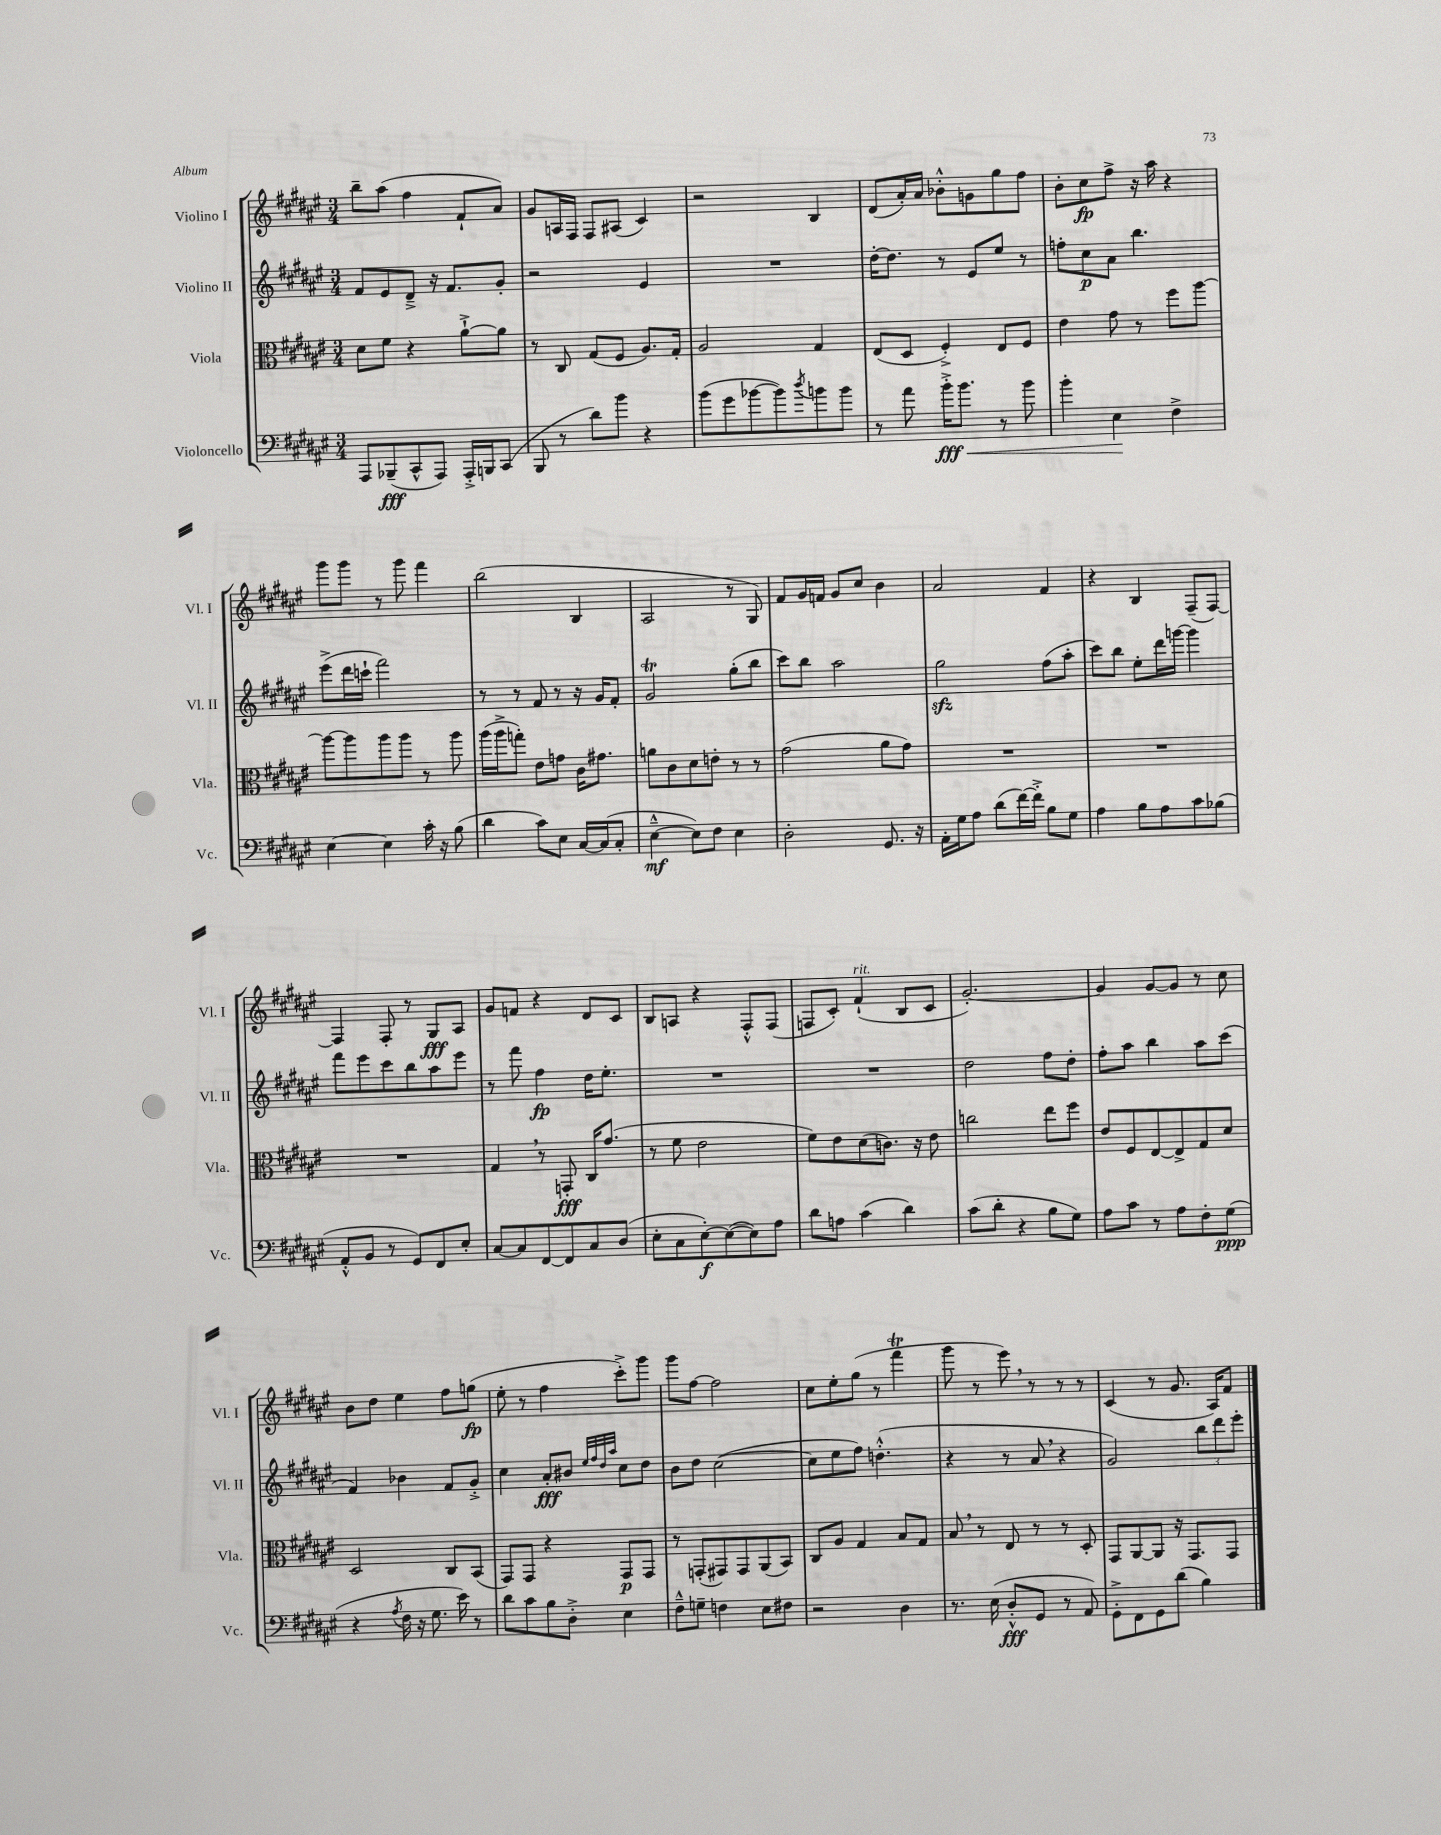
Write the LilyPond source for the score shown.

<<
\new StaffGroup <<
\new Staff = "s0" \with { instrumentName = "Violino I" shortInstrumentName = "Vl. I" } {
    \clef treble \key fis \major \numericTimeSignature \time 3/4
    b''8-- ais''8( fis''4 fis'8-! ais'8) |
    gis'8 a16 fis16 fis8 ais8( cis'4) |
    r2 b4 |
    dis'8( ais'16-.) ais'16 bes'8-.-^ g'8 gis''8 fis''8 |
    b'8-. cis''8\fp fis''8-> r16 ais''16 r4 |
    gis'''8 gis'''8 r8 gis'''8 fis'''4 |
    b''2( b4 |
    ais2 r8 gis8) |
    fis'8 gis'16 f'16 gis'8 cis''8 b'4 |
    ais'2 fis'4 |
    r4 b4 fis8--( fis8~) |
    fis4 fis8-. r8 gis8\fff ais8 |
    gis'8 f'8 r4 dis'8 cis'8 |
    b8 a8 r4 fis8-.-^ fis8( |
    f8 cis'8-.) fis'4-!^\markup { \italic "rit." }( b8 cis'8 |
    gis'2.~-.) |
    gis'4 gis'8~ gis'8 r8 cis''8 |
    b'8 dis''8 eis''4 fis''8 g''8\fp( |
    eis''8-. r8 fis''4 cis'''8-.->) gis'''8 |
    gis'''8 fis''8~ fis''2 |
    cis''8 eis''8-. gis''8( r8 fis'''4\trill |
    gis'''8 r8 eis'''8) \breathe r8 r8 r8 |
    cis'4( r8 gis'8. ais16) fis'8 \bar "|." |
}
\new Staff = "s1" \with { instrumentName = "Violino II" shortInstrumentName = "Vl. II" } {
    \clef treble \key fis \major \numericTimeSignature \time 3/4
    fis'8 eis'8 dis'8---> r16 fis'8. gis'8-. |
    r2 eis'4 |
    R2. |
    dis''16~-. dis''8. r8 eis'8 eis''8 r8 |
    f''8-. cis''8\p ais'8 b''4. |
    eis'''8->( dis'''16 c'''16-! fis'''2) |
    r8 r8 fis'8 r8 r16 gis'16 fis'8-. |
    gis'2\trill gis''8-.( b''8 |
    cis'''8) b''8 ais''2 |
    gis''2\sfz fis''8( ais''8-. |
    cis'''8) b''8 eis''8-. dis'''16 g'''16~ g'''4 |
    fis'''8 eis'''8 cis'''8 b''8 ais''8 eis'''8 |
    r8 fis'''8 fis''4\fp dis''16 eis''8.-. |
    R2. |
    R2. |
    dis''2 fis''8 dis''8-. |
    fis''8-. ais''8 b''4 ais''8 cis'''8( |
    fis'4) bes'4 fis'8 gis'8-.-> |
    cis''4 ais'8-.\fff bis'8 \grace { eis''32 fis''32 dis''32 ais''32 } cis''8 dis''8 |
    b'8 dis''8 cis''2~( |
    cis''8 eis''8 fis''8) d''4.-.-^( |
    r4 r8 ais'8 \breathe r4 |
    gis'2) \tuplet 3/2 { b''8 dis'''8 eis'''8-. } \bar "|." |
}
\new Staff = "s2" \with { instrumentName = "Viola" shortInstrumentName = "Vla." } {
    \clef alto \key fis \major \numericTimeSignature \time 3/4
    dis'8 fis'8 r4 ais'8~-!-> ais'8 |
    r8 cis8 gis8( fis8 ais8.) gis16-. |
    ais2 gis4 |
    eis8( dis8 fis4-.->) eis8 fis8 |
    eis'4 gis'8 r8 fis''8 ais''8~ |
    ais''8~ ais''8 ais''8 ais''8 r8 ais''8 |
    ais''16( ais''16-> g''8-.) eis'8 g'8 cis'16 gis'8. |
    a'8 cis'8 dis'8 e'8-. r8 r8 |
    gis'2( ais'8 gis'8) |
    R2. |
    R2. |
    R2. |
    gis4 \breathe r8 g,8-.\fff cis16 gis'8.( |
    r8 fis'8 eis'2 |
    fis'8) eis'8 dis'8( c'8.) r16 eis'8 |
    c''2 eis''8 fis''8 |
    eis'8 fis8 eis8~ eis8-> gis8 dis'8 |
    dis2 cis8 b,8( |
    gis,8) gis,8 r4 gis,8\p gis,8 |
    r8 g,8-.( gis,8) gis,8 ais,8( b,8) |
    cis8 ais8 gis4 b8 gis8 |
    b8 \breathe r8 eis8 r8 r8 dis8-. |
    gis,8 ais,8~ ais,8 r16 gis,8. gis,8 \bar "|." |
}
\new Staff = "s3" \with { instrumentName = "Violoncello" shortInstrumentName = "Vc." } {
    \clef bass \key fis \major \numericTimeSignature \time 3/4
    ais,,8 bes,,8--\fff( cis,8-^ ais,,8) ais,,16-.-> b,,16 cis,8( |
    b,,8 r8 dis'8) b'8 r4 |
    b'8( gis'8 bes'8~ bes'8) \acciaccatura { dis''8 } b'8 b'8 |
    r8 ais'8 b'16-.->\fff\< b'8. r8 b'8 |
    b'4-. eis4\! fis4-> |
    eis4~ eis4 cis'16-. r16 b8( |
    dis'4 cis'8) eis8 cis16~ cis16( cis8-. |
    eis4~---^\mf eis8) fis8 eis4 |
    dis2-. gis,8. r16 |
    ais,16-. gis16 ais8 dis'8( fis'16~) fis'16-.-> b8 gis8 |
    ais4 b8 ais8 cis'8 bes8( |
    ais,8-.-^ b,8 r8 gis,8) fis,8 eis8-. |
    cis8~ cis8 fis,8~ fis,8 cis8 dis8( |
    eis8-. cis8 eis8~-.\f) eis8~( eis8) ais8 |
    dis'8 a8 cis'4( dis'4) |
    cis'8( dis'8-. r4 b8 gis8) |
    ais8 cis'8 r8 ais8 fis8-. gis8\ppp( |
    r4 \acciaccatura { ais8 } fis16 r16 gis8. eis'16) r8 |
    dis'8 cis'8 b8 dis8-.-> eis4 |
    fis8---^ g8-- f4 eis8 fis8 |
    r2 dis4 |
    r8. eis16( dis8-.-^\fff gis,8 r8 ais,8) |
    gis,8-.-> fis,8 gis,8 dis'8( b4) \bar "|." |
}
>>
>>
\layout { \context { \Score \remove "Bar_number_engraver" } }
